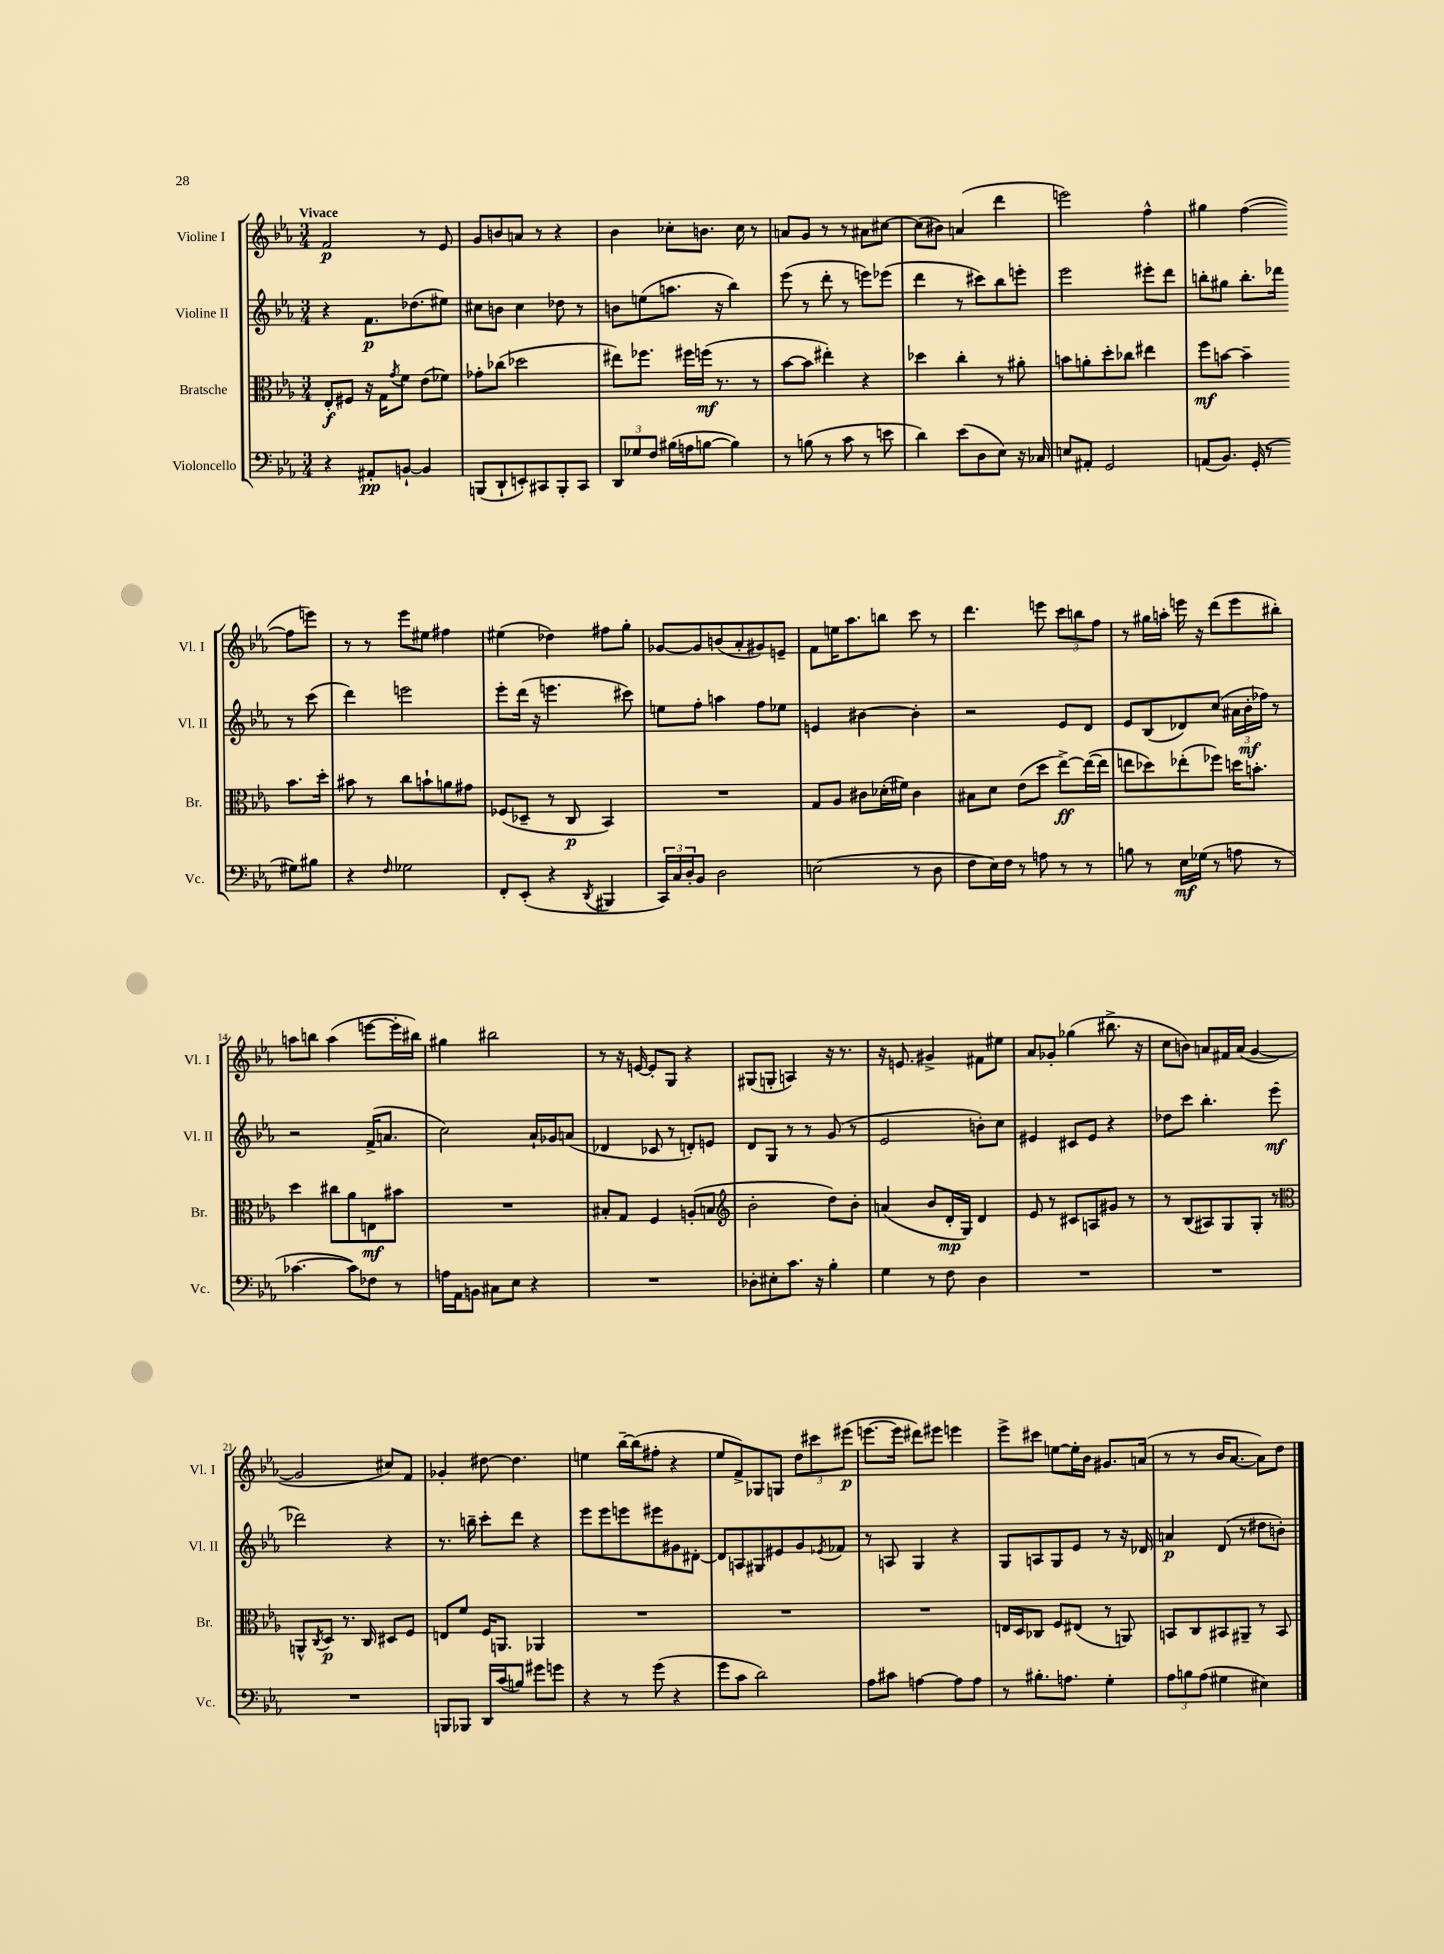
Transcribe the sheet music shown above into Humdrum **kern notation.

**kern	**dynam	**kern	**dynam	**kern	**dynam	**kern	**dynam
*part4	*part4	*part3	*part3	*part2	*part2	*part1	*part1
*staff4	*staff4	*staff3	*staff3	*staff2	*staff2	*staff1	*staff1
*I"Violoncello	*	*I"Bratsche	*	*I"Violine II	*	*I"Violine I	*
*I'Vc.	*	*I'Br.	*	*I'Vl. II	*	*I'Vl. I	*
*clefF4	*	*clefC3	*	*clefG2	*	*clefG2	*
*k[b-e-a-]	*	*k[b-e-a-]	*	*k[b-e-a-]	*	*k[b-e-a-]	*
*M3/4	*	*M3/4	*	*M3/4	*	*M3/4	*
=1	=1	=1	=1	=1	=1	=1	=1
!	!	!	!	!	!	!LO:TX:a:B:t=Vivace	!
4r	.	8E-'/L	f	4r	.	2f/	p
.	.	8F#X/J	.	.	.	.	.
8AA#X'/L	pp	16r	.	8.f\L	p	.	.
.	.	16G\KL	.	.	.	.	.
.	.	8qg/	.	.	.	.	.
[8BBn`/J	.	8f\J	.	.	.	.	.
.	.	.	.	(8.dd-X\	.	.	.
4BB/]	.	(8e-\L	.	.	.	8r	.
.	.	8f-X\J)	.	8ee#X\J)	.	8e-/	.
=2	=2	=2	=2	=2	=2	=2	=2
(8BBBn/L	.	8g-X'\L	.	8cc#X\L	.	8g/L	.
8DD`/	.	(8cc-X\J	.	8bn\J	.	8bn/	.
8EEn'/)	.	2dd-X\	.	4cc#\	.	8an/J	.
8CC#X/	.	.	.	.	.	8r	.
8BBB'/	.	.	.	8dd-X\	.	4r	.
8CC#/J	.	.	.	8r	.	.	.
=3	=3	=3	=3	=3	=3	=3	=3
12DD/L	.	8ee#X\L)	.	8bn\L	.	4b-\	.
12G-X/	.	.	.	.	.	.	.
.	.	8.ff-X\J	.	(8een\	.	.	.
12F/J	.	.	.	.	.	.	.
(16B#X\LL	.	.	.	8.aan\J	.	8cc-X'\L	.
16An\J	.	16ff#X\LL	.	.	.	.	.
[8Bn\J	.	(16ffn\JJ	mf	.	.	8.bn\J	.
.	.	8.r	.	16r	.	.	.
4B\])	.	.	.	4bb-\)	.	.	.
.	.	.	.	.	.	16cc-\	.
.	.	8r	.	.	.	8r	.
=4	=4	=4	=4	=4	=4	=4	=4
8r	.	[8b-\L	.	(8eee-\	.	8an/L	.
(8Bn\	.	8b-\J]	.	8r	.	8g/J	.
8r	.	4ee#X'\)	.	8ddd'\	.	8r	.
8c\	.	.	.	8r	.	8r	.
8r	.	4r	.	8eeen\L)	.	8a#X\L	.
8en\	.	.	.	(8eee-X\J	.	[8cc#X\J	.
=5	=5	=5	=5	=5	=5	=5	=5
4d\)	.	4dd-X\	.	4ddd\	.	(8cc#\L]	.
.	.	.	.	.	.	8b#X\J)	.
(8e-\L	.	4cc'\	.	8r	.	(4an/	.
8D\	.	.	.	8ccc#X\L)	.	.	.
8E-\J)	.	8r	.	8bb-\	.	4ddd\	.
16r	.	8a#X'\	.	8eeen'\J	.	.	.
16C-X/	.	.	.	.	.	.	.
=6	=6	=6	=6	=6	=6	=6	=6
8En/L	.	8bn\L	.	2eee-\	.	2eeen\)	.
8AA#X'/J	.	8an'\	.	.	.	.	.
2GG/	.	8dd'\	.	.	.	.	.
.	.	8cc-X\J	.	.	.	.	.
.	.	4ee#X\	.	8eee#X'\L	.	4ff^^\	.
.	.	.	.	8ddd\J	.	.	.
=7	=7	=7	=7	=7	=7	=7	=7
(8AAn/L	.	8ff\L	mf	8bbn'\L	.	4gg#X\	.
8.BB-/J)	.	[8bn\J	.	8gg#X\J	.	.	.
.	.	4b~\]	.	8.bb'\L	.	([4ff\	.
(16GG'/	.	.	.	.	.	.	.
8r	.	.	.	.	.	.	.
.	.	.	.	16ddd-X\Jk	.	.	.
8G#X\L)	.	8.b\L	.	8r	.	8ff\L]	.
8B#X\J	.	.	.	(8ccc\	.	8eeen\J)	.
.	.	16dd'\Jk	.	.	.	.	.
!!LO:LB:g=z
=8	=8	=8	=8	=8	=8	=8	=8
4r	.	8b#X\	.	4ddd\)	.	8r	.
.	.	8r	.	.	.	8r	.
16qqF/	.	.	.	.	.	.	.
2G-X\	.	8cc\L	.	2eeen\	.	8eee-\L	.
.	.	8bn`\	.	.	.	8ee#X\J	.
.	.	8an\	.	.	.	4ff#X\	.
.	.	8g#X\J	.	.	.	.	.
=9	=9	=9	=9	=9	=9	=9	=9
8FF'/L	.	(8F-X/L	.	8eee-'\L	.	(4ee#X\	.
(8EE-'/J	.	8D-X~/J	.	(16ddd\Jk	.	.	.
.	.	.	.	16r	.	.	.
4r	.	8r	.	4.eeen\	.	4dd-X\)	.
.	.	8C/	p	.	.	.	.
8qDD/	.	.	.	.	.	.	.
4BBB#X/	.	4BB-/)	.	.	.	8ff#X\L	.
.	.	.	.	8ccc#X\)	.	8gg'\J	.
=10	=10	=10	=10	=10	=10	=10	=10
24CC/LL)	.	2.r	.	8een\L	.	[8g-X/L	.
24C/	.	.	.	.	.	.	.
24D'/J	.	.	.	.	.	.	.
8BB-/J	.	.	.	8ff'\J	.	8g-/]	.
2D\	.	.	.	4aan\	.	(8bn/	.
.	.	.	.	.	.	8a-'/	.
.	.	.	.	8ff\L	.	8g#X/)	.
.	.	.	.	8ee-X\J	.	8en~/J	.
=11	=11	=11	=11	=11	=11	=11	=11
(2En\	.	8G/L	.	4en/	.	8f\L	.
.	.	8A-/J	.	.	.	16een\K	.
.	.	.	.	.	.	8.aa-\	.
.	.	8c#X\L	.	[4b#X\	.	.	.
.	.	(16d-X'\L	.	.	.	8bbn\J	.
.	.	16f#X\JJ)	.	.	.	.	.
8r	.	4c#\	.	4b#'\]	.	8ccc\	.
8D\	.	.	.	.	.	8r	.
=12	=12	=12	=12	=12	=12	=12	=12
8F\L	.	8B#X\L	.	2r	.	4.ddd\	.
16E-\L)	.	8d\J	.	.	.	.	.
16F\JJ	.	.	.	.	.	.	.
8r	.	(8e-\L	.	.	.	.	.
8An\	.	8dd\J	.	.	.	8eeen\	.
8r	.	[8ee-^\L)	ff	8e-/L	.	12ccc\L	.
.	.	.	.	.	.	12bbn\	.
8r	.	(16ee-\L_	.	8d/J	.	.	.
.	.	.	.	.	.	12ff\J	.
.	.	16ee-\JJ]	.	.	.	.	.
=13	=13	=13	=13	=13	=13	=13	=13
8Bn\	.	8een\L	.	8e-/L	.	8r	.
8r	.	8dd-X\)	.	(8B-/	.	16gg#X\LL	.
.	.	.	.	.	.	16aan'\JJ	.
16E-\LL	mf	(8ee-X'\	.	8d-X/)	.	16eeen\	.
(16G-X\JJ	.	.	.	.	.	16r	.
8r	.	8ff-X\J)	.	(8cc/J	.	(8ddd\L	.
8An\	.	16ddn\KL	.	24a#X\LL	.	8eee\	.
.	.	.	.	24b-'\	mf	.	.
.	.	8.bn'\J	.	.	.	.	.
.	.	.	.	24ff-X\JJ)	.	.	.
8r	.	.	.	8r	.	8bb#X'\J)	.
!!LO:LB:g=z
=14	=14	=14	=14	=14	=14	=14	=14
[4.c-X\	.	4dd\	.	2r	.	8aan\L	.
.	.	.	.	.	.	8bbn\J	.
.	.	8cc#X\L	.	.	.	(4aa\	.
8c-\L])	.	8a-\	.	.	.	.	.
8F-X\J	.	8En\	mf	(16f^/KL	.	[8eeen\L	.
.	.	.	.	8.an/J	.	.	.
8r	.	8b#X\J	.	.	.	16eee'\L]	.
.	.	.	.	.	.	16bb#X\JJ)	.
=15	=15	=15	=15	=15	=15	=15	=15
16An\LL	.	2.r	.	2cc\)	.	4gg#X\	.
16AA-\J	.	.	.	.	.	.	.
8BBn\J	.	.	.	.	.	.	.
8C#X\L	.	.	.	.	.	2bb#X\	.
8E-\J	.	.	.	.	.	.	.
4r	.	.	.	16a-`/LL	.	.	.
.	.	.	.	16g-X/J	.	.	.
.	.	.	.	(8an/J	.	.	.
=16	=16	=16	=16	=16	=16	=16	=16
2.r	.	8B#X'/L	.	4d-X/	.	8r	.
.	.	8G/J	.	.	.	16r	.
.	.	.	.	.	.	[16en/	.
.	.	4F/	.	8c-X/	.	8e'/L]	.
.	.	.	.	8r	.	8G/J	.
.	.	(8An'/L	.	8dn'/L)	.	4r	.
.	.	8Bn/J	.	8en/J	.	.	.
=17	=17	=17	=17	=17	=17	=17	=17
*	*	*clefG2	*	*	*	*	*
8D-X'\L	.	2b-'\	.	8d/L	.	(8G#X/L	.
8E#X'\	.	.	.	8G/J	.	8Gn'/J	.
8.c\J	.	.	.	8r	.	4An/)	.
.	.	.	.	8r	.	.	.
16r	.	.	.	.	.	.	.
4B-'\	.	8dd\L)	.	(8g/	.	16r	.
.	.	.	.	.	.	8.r	.
.	.	8b-'\J	.	8r	.	.	.
=18	=18	=18	=18	=18	=18	=18	=18
4G\	.	(4an/	.	2e-/	.	16r	.
.	.	.	.	.	.	8.en/	.
8r	.	8b-/L	.	.	.	4g#X^/	.
8F\	.	16d'/L	mp	.	.	.	.
.	.	16G/JJ)	.	.	.	.	.
4D\	.	4d/	.	8bn'\L)	.	8f#X\L	.
.	.	.	.	8cc\J	.	8ee#X\J	.
=19	=19	=19	=19	=19	=19	=19	=19
2.r	.	8e-/	.	4e#X/	.	8a-/L	.
.	.	8r	.	.	.	8g-X'/J	.
.	.	8c#X/L	.	8c#X/L	.	(4gg-X\	.
.	.	8An/	.	8e#/J	.	.	.
.	.	8g#X/J	.	4r	.	8.bb#X^\	.
.	.	8r	.	.	.	.	.
.	.	.	.	.	.	16r	.
=20	=20	=20	=20	=20	=20	=20	=20
2.r	.	8r	.	8dd-X\L	.	8cc\L	.
.	.	(8B-/L	.	8ccc\J	.	8bn\J)	.
.	.	8A#X/)	.	4.bb-'\	.	8an/L	.
.	.	8G/	.	.	.	16f#X/L	.
.	.	.	.	.	.	(16a/JJ	.
.	.	8G'/J	.	.	.	[4g/	.
.	.	8r	.	(8eee-\	mf	.	.
!!LO:LB:g=z
=21	=21	=21	=21	=21	=21	=21	=21
*	*	*clefC3	*	*	*	*	*
2.r	.	8AAn^^/L	.	2ddd-X\)	.	2g/]	.
.	.	8qC/	.	.	.	.	.
.	.	8D/J	p	.	.	.	.
.	.	8.r	.	.	.	.	.
.	.	16C/	.	.	.	.	.
.	.	8D#X/L	.	4r	.	8cc#X/L)	.
.	.	8F/J	.	.	.	8f/J	.
=22	=22	=22	=22	=22	=22	=22	=22
8BBBn/L	.	8En/L	.	8.r	.	4g-X'/	.
8BBB-X/J	.	8f/J	.	.	.	.	.
.	.	.	.	16bbn~\	.	.	.
16DD/LL	.	16F/KL	.	8ccc'\L	.	[8dd#X\	.
(16c/J	.	8.AAn/J	.	.	.	.	.
8Bn/J)	.	.	.	8ddd\J	.	4.dd#\]	.
8g#X\L	.	4AA-X/	.	4r	.	.	.
8gn\J	.	.	.	.	.	.	.
=23	=23	=23	=23	=23	=23	=23	=23
4r	.	2.r	.	8eee-\L	.	4een\	.
.	.	.	.	8eee-\	.	.	.
8r	.	.	.	8eeen\	.	[16bb-~\LL	.
.	.	.	.	.	.	(16bb-\J]	.
(8g\	.	.	.	8eee#X\	.	8ff#X'\J	.
4r	.	.	.	8g#X\	.	4r	.
.	.	.	.	[8d#X'\J	.	.	.
=24	=24	=24	=24	=24	=24	=24	=24
8g\L	.	2.r	.	8d#/L]	.	8ee-/L	.
8c\J	.	.	.	8An/	.	8f^/)	.
2d\)	.	.	.	8G#X/	.	8G-X/	.
.	.	.	.	8e#X/	.	8Gn/J	.
.	.	.	.	8g/	.	12dd\L	.
.	.	.	.	.	.	12ccc#X\	.
.	.	.	.	8qe-X/	.	.	.
.	.	.	.	8f-X/J	.	.	.
.	.	.	.	.	.	(12eee#X\J	p
=25	=25	=25	=25	=25	=25	=25	=25
8A-\L	.	2.r	.	8r	.	[8.eeen\L	.
8c#X\J	.	.	.	8An/	.	.	.
.	.	.	.	.	.	16eee\Jk]	.
[4An\	.	.	.	4G/	.	8ddd#X\L)	.
.	.	.	.	.	.	8eee#X\J	.
8A\L]	.	.	.	4r	.	4eeen\	.
8A\J	.	.	.	.	.	.	.
=26	=26	=26	=26	=26	=26	=26	=26
8r	.	16En/LL	.	8G/L	.	8eee-^\L	.
.	.	16D/J	.	.	.	.	.
8.B#X'\L	.	8C-X/J	.	8An/	.	8ccc#X\J	.
.	.	8F/L	.	8G/	.	[8een\L	.
8.An\J	.	.	.	.	.	.	.
.	.	(8E#X/J	.	8e-/J	.	16ee'\L]	.
.	.	.	.	.	.	16b-\JJ	.
4G'\	.	8r	.	8r	.	8.g#X/L	.
.	.	8AAn/)	.	16r	.	.	.
.	.	.	.	16d-X/	.	(16an/Jk	.
=27	=27	=27	=27	=27	=27	=27	=27
12A-\L	.	8BBn/L	.	4an/	p	8r	.
12Bn\	.	.	.	.	.	.	.
.	.	8C/	.	.	.	8r	.
(12A-\J	.	.	.	.	.	.	.
4G#X\	.	8BB#X/	.	(8d/	.	16b-/KL	.
.	.	.	.	.	.	[8.a-/J	.
.	.	8AA#X~/J	.	8r	.	.	.
4E#X\)	.	8r	.	8dd#X\L	.	8a-\L])	.
.	.	8BB#/	.	8bn'\J)	.	8dd\J	.
==	==	==	==	==	==	==	==
*-	*-	*-	*-	*-	*-	*-	*-
